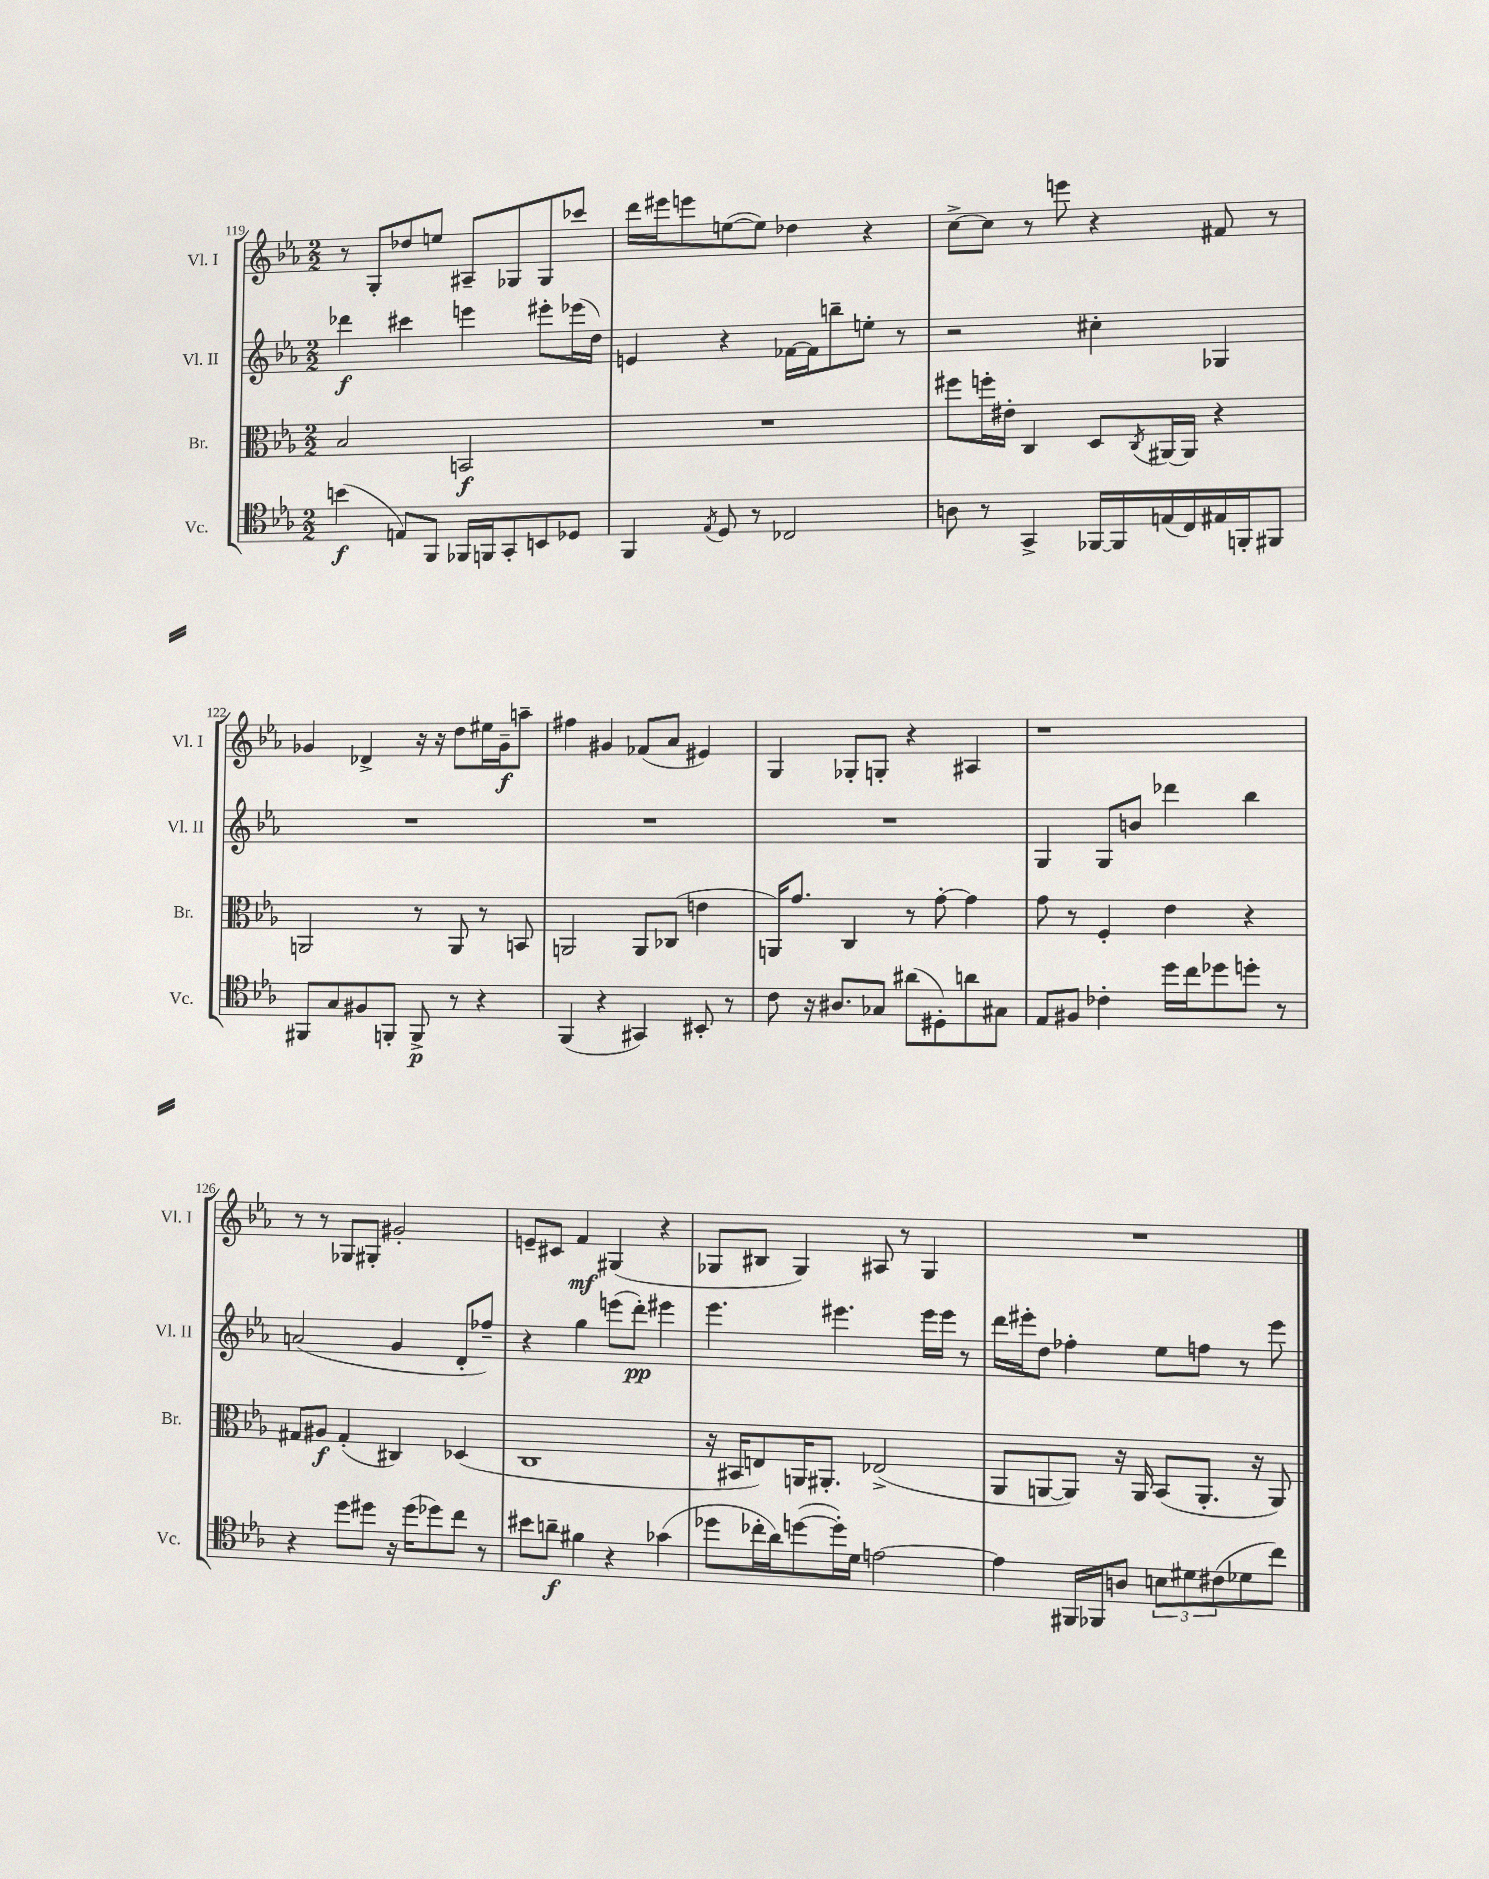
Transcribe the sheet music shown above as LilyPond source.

<<
\new StaffGroup <<
\new Staff = "s0" \with { instrumentName = "Vl. I" shortInstrumentName = "Vl. I" } {
    \clef treble \key ees \major \numericTimeSignature \time 2/2
    r8 g8-. des''8 e''8 ais8-- ges8 ges8 ces'''8 |
    d'''16 eis'''16 e'''8 e''8~( e''8) des''4 r4 |
    c''8~-> c''8 r8 e'''8 r4 fis'8 r8 |
    ges'4 des'4-> r16 r16 d''8 eis''16 ges'16--\f a''8-- |
    fis''4 gis'4 fes'8( aes'8 eis'4) |
    g4 ges8-. g8-. r4 ais4 |
    r1 |
    r8 r8 ges8 gis8-. gis'2-. |
    e'8-- cis'8 f'4\mf gis4( r4 |
    ges8 bis8 ges4) ais8 r8 ges4 |
    R1 \bar "|." |
}
\new Staff = "s1" \with { instrumentName = "Vl. II" shortInstrumentName = "Vl. II" } {
    \clef treble \key ees \major \numericTimeSignature \time 2/2
    des'''4\f cis'''4 e'''4 eis'''8-. ees'''16( d''16) |
    e'4 r4 fes'16~ fes'16 b''8-- e''8-. r8 |
    r2 cis''4-. ges4 |
    R1 |
    R1 |
    R1 |
    g4 g8 b'8 des'''4 bes''4 |
    a'2( g'4 d'8-. fes''8--) |
    r4 g''4 e'''8( d'''8-.\pp) eis'''4 |
    ees'''4. eis'''4. eis'''16 eis'''16 r8 |
    d'''16 eis'''16-. d''8 fes''4-. ees''8 f''8 r8 eis'''8 \bar "|." |
}
\new Staff = "s2" \with { instrumentName = "Br." shortInstrumentName = "Br." } {
    \clef alto \key ees \major \numericTimeSignature \time 2/2
    bes2 b,2\f |
    R1 |
    fis''8 f''16-. eis'16-. c4 d8 \acciaccatura { c8 } ais,16~ ais,16 r4 |
    a,2 r8 a,8 r8 b,8 |
    a,2 a,8 ces8( e'4 |
    a,16) g'8. c4 r8 g'8~-. g'4 |
    g'8 r8 f4-. ees'4 r4 |
    gis8 ais8\f gis4-.( cis4) des4( |
    c1 |
    r16 bis,16 e8) a,16 ais,8.-. ees2->( |
    aes,8 a,8~ a,8) r16 a,16 bes,8( a,8.-. r16 a,8) \bar "|." |
}
\new Staff = "s3" \with { instrumentName = "Vc." shortInstrumentName = "Vc." } {
    \clef tenor \key ees \major \numericTimeSignature \time 2/2
    b'4\f( e8) f,8 fes,16 f,16 g,8-. b,8 des8 |
    f,4 \acciaccatura { ees8 } d8 r8 ces2 |
    a8 r8 g,4-> fes,16~ fes,16 e16( c16) eis16 f,16-. fis,8 |
    fis,8 g8 fis8 f,8-. f,8->\p r8 r4 |
    f,4( r4 gis,4) bis,8-. r8 |
    c'8 r16 ais8. ges8 ais'8( dis8-.) a'8 gis8 |
    ees8 fis8 ces'4-. d''16 c''16 des''8 d''8-. r8 |
    r4 d''8 dis''8 r16 dis''16( des''8) c''8 r8 |
    bis'8 a'8--\f fis'4 r4 ges'4( |
    des''8 ces''16-. aes'16) d''8~( d''16-.) d'16 e'2~ |
    e'4 fis,16 fes,16 a8 \tuplet 3/2 { b8 dis'8 cis'8( } des'8 c''8) \bar "|." |
}
>>
>>
\layout { \context { \Score currentBarNumber = #119 } }
